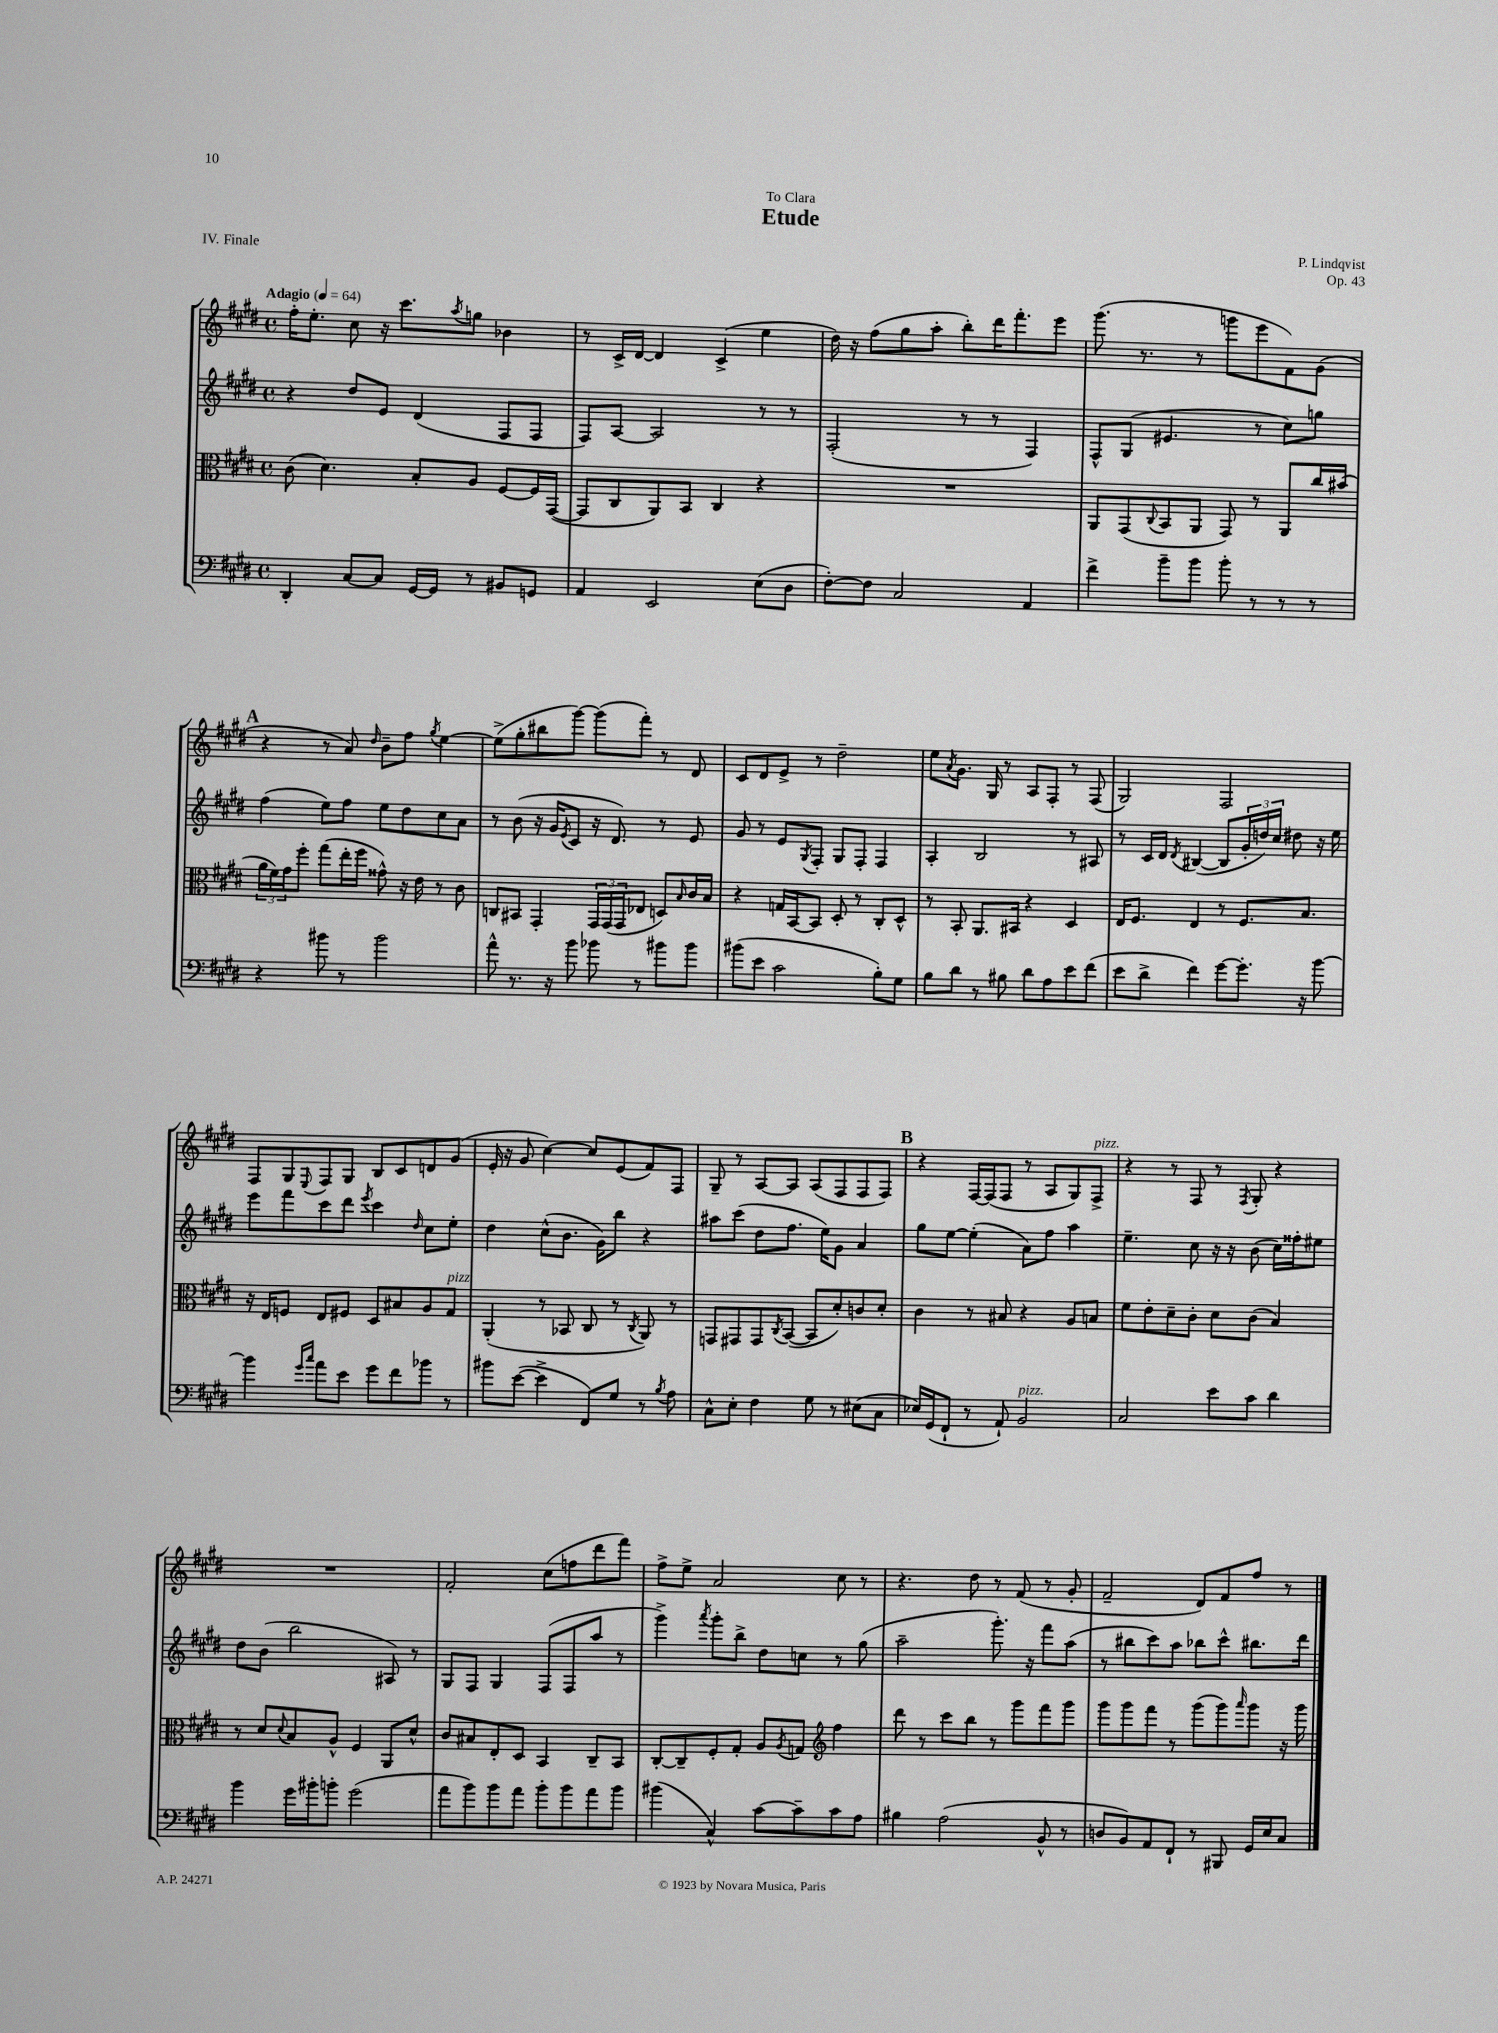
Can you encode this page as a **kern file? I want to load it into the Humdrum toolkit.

**kern	**kern	**kern	**kern
*part4	*part3	*part2	*part1
*staff4	*staff3	*staff2	*staff1
*clefF4	*clefC3	*clefG2	*clefG2
*k[f#c#g#d#]	*k[f#c#g#d#]	*k[f#c#g#d#]	*k[f#c#g#d#]
*M4/4	*M4/4	*M4/4	*M4/4
*met(c)	*met(c)	*met(c)	*met(c)
*MM64	*MM64	*MM64	*MM64
=1	=1	=1	=1
!	!	!	!LO:TX:a:B:t=Adagio
4DD#'/	(8c#\	4r	16ff#'\KL
.	.	.	8.ee'\J
.	4.d#\)	.	.
[8C#/L	.	8dd#/L	8cc#\
8C#/J]	.	8e/J	16r
.	.	.	8.ccc#\L
[16GG#/LL	8B'/L	(4d#/	.
16GG#/JJ]	.	.	.
.	.	.	8qaa/
8r	8A/J	.	8ggn\J
8BB#X/L	[8F#/L	8F#/L	4b-X\
8GGn/J	16F#/L]	8F#/J	.
.	([16GG#/JJ	.	.
=2	=2	=2	=2
4AA/	8GG#/L]	8F#/L)	8r
.	8C#/	[8A/J	16c#^/LL
.	.	.	[16d#/JJ
2EE/	8AA/)	2A/]	4d#/]
.	8BB/J	.	.
.	4C#/	.	(4c#^/
(8E\L	4r	8r	4ee\
8D#\J	.	8r	.
=3	=3	=3	=3
[8F#'\L)	1r	(2F#'/	16dd#\)
.	.	.	16r
8F#\J]	.	.	(8ff#\L
2C#/	.	.	8gg#\
.	.	.	8aa'\J
.	.	8r	8bb'\L)
.	.	8r	16ddd#\K
.	.	.	8.fff#'\
4AA/	.	4F#/)	.
.	.	.	8eee\J
=4	=4	=4	=4
4f#^\	8AA/L	8F#^^/L	(8.ggg#\
.	(8GG#/	(8G#/J	.
.	.	.	8.r
.	8qqC#/	.	.
8b~\L	8BB/	4.e#X/	.
8b\J	8AA/J	.	8r
8b'\	8GG#/)	.	8gggn\L
8r	8r	8r	8eee\
8r	8AA/L	8cc#\L)	8f#\)
8r	16cc#/L	8ggn\J	(8g#\J
.	(16b#X/JJ	.	.
!!LO:LB:g=z
!!LO:REH:place=s1:t=A
=5	=5	=5	=5
4r	24a\LL	(4ff#\	4r
.	24f#\)	.	.
.	24g#\J	.	.
.	8ff#'\J	.	.
8b#X\	(8gg#\L	8ee\L)	8r
8r	16ee'\L	8ff#\J	8a/)
.	16ff#\JJ	.	.
.	.	.	16qqdd#/
2b#\	8g##X^^\)	8ee\L	8b~\L
.	16r	8dd#\	8ff#\J
.	16e\	.	.
.	.	.	8qgg#/
.	8r	8cc#\	[4ee\
.	8c#\	8a\J	.
=6	=6	=6	=6
8a^^\	8Cn/L	8r	(8ee^\L]
8.r	8BB#X/J	(8b\	8gg#'\
.	4GG#'/	16r	8bb#X\
16r	.	16g#/KL	.
.	.	8qe/	.
8b\	.	8c#/J	[8ggg#\J)
8b-X\	24GG#/LL	16r	(8ggg#\L]
.	(24GG#/	.	.
.	.	8.d#/)	.
.	24GG#/J	.	.
8r	8E-X/J	.	8fff#'\J)
8b#X\L	8Dn/L)	8r	8r
.	16qqB/	.	.
8b#\J	16c#/L	8e/	8d#/
.	16B/JJ	.	.
=7	=7	=7	=7
(8b#X\L	4r	8g#/	8c#/L
8e\J	.	8r	8d#/
2c#\	16Gn/LL	8e/L	8e^/J
.	[16BB/J	.	.
.	.	8qG#/	.
.	8BB/J]	8F#'/J	8r
.	8D#'/	8G#/L	2dd#~\
.	8r	8F#'/J	.
8B'\L)	8C#'/L	4F#/	.
8G#\J	8D#^^/J	.	.
=8	=8	=8	=8
8B\L	8r	4A'/	8ee\L
.	.	.	8qa/
8d#\J	8BB'/	.	8.g#\J
8r	8.AA/L	2B/	.
.	.	.	16G#/
8B#X\	.	.	8r
.	16BB#X/Jk	.	.
8d#\L	4r	.	8A/L
8A\	.	.	8F#'/J
8e\	4D#/	8r	8r
(8f#\J	.	8A#X/	(8F#/
=9	=9	=9	=9
8e\L	16E/KL	8r	2G#/)
.	8.F#/J	.	.
8d#^\J	.	16c#/LL	.
.	.	16d#/JJ	.
.	.	8qd#/	.
4f#\)	4E/	([4B#X/	.
[8g#\L	8r	8B#/L]	2F#/
8.g#'\J]	8.F#/L	24g#'/L	.
.	.	24ddn/)	.
.	.	24cc#/JJ	.
.	.	8dd#X\	.
16r	8.B/J	.	.
[8b\	.	16r	.
.	.	16ee\	.
!!LO:LB:g=z
=10	=10	=10	=10
4b\]	16r	8eee\L	8F#/L
.	16E/KL	.	.
.	8Fn/J	8fff#\	8G#/
16qqg#/LL	.	.	.
16qqcc#/JJ	.	.	8qqE/
8a\L	8E/L	8ccc#\	8F#/
8e\J	8F#X/J	8ddd#\J	8G#/J
.	.	8qeee/	.
8g#\L	8D#/L	4ccc#\	8B/L
8f#\	8B#X/	.	8c#/
.	.	16qqdd#/	.
8b-X\J	8A/	8cc#\L	8dn/
!	!LO:TX:a:i:t=pizz.	!	!
8r	8G#/J	8ee'\J	(8g#/J
=11	=11	=11	=11
8b#X\L	(4AA'/	4dd#\	16e'/
.	.	.	16r
([8e\J	.	.	8g#/
4e^\]	8r	(8cc#^^\L	[4cc#\)
.	8BB-X/	8.b\J	.
8FF#/L)	8C#/	.	8cc#/L]
.	.	16g#\KL)	.
8G#/J	8r	8bb\J	(8e/
.	8qC#/	.	.
8r	8AA/)	4r	8f#/)
8qB/	.	.	.
8A\	8r	.	8F#/J
=12	=12	=12	=12
8C#^^\L	8GGn/L	8aa#X\L	8G#~/
8E'\J	8GG#X/	(8ccc#\J	8r
4F#\	8GG#/	8dd#\L	[8A/L
.	8qC#/	.	.
.	([8BB/J	8.ff#\J	8A/J]
8G#\	8BB/L]	.	(8A/L
.	.	16ee\KL)	.
8r	8d#'/)	8g#\J	8F#/
(8E#X\L	8cn/	4a/	8F#/
8C#\J	8d#'/J	.	8F#/J)
!!LO:REH:place=s1:t=B
=13	=13	=13	=13
16E-X/LL)	4c#\	8gg#\L	4r
(16GG#/J	.	.	.
8FF#`/J	.	[8ee\J	.
8r	8r	(4ee'\]	[16F#/LL
.	.	.	(16F#/J]
8AA`/)	8B#X/	.	8F#/J
!LO:TX:a:i:t=pizz.	!	!	!
2BB/	4r	8a\L)	8r
.	.	8ff#\J	8A/L
.	8A/L	4aa\	8G#/)
!	!	!	!LO:TX:a:i:t=pizz.
.	8Bn/J	.	8F#^/J
=14	=14	=14	=14
2C#/	8f#\L	4.ee~\	4r
.	8e'\	.	.
.	8d#~\	.	8r
.	8c#'\J	8cc#\	8F#/
8e\L	8d#\L	16r	8r
.	.	16r	.
.	.	.	8qF#/
8c#\J	(8c#\J	(8b\	8G#'/
4d#\	4B/)	16cc#\LL)	4r
.	.	16ff##X'\J	.
.	.	8ee#X\J	.
!!LO:LB:g=z
=15	=15	=15	=15
4b\	8r	8dd#\L	1r
.	8d#/L	(8b\J	.
.	8qqd#/	.	.
16g#\LL	8B/	2bb\	.
16b#X'\J	.	.	.
8bn'\J	8A^^/J	.	.
(2g#\	4F#/	.	.
.	8AA/L	8A#X/)	.
.	8d#^^/J	8r	.
=16	=16	=16	=16
8a\L	8c#/L	8G#/L	2f#'/
8b\)	8B#X/	8F#/J	.
8b\	8E'/	4G#/	.
8a\J	8D#/J	.	.
8b'\L	4BB/	(8F#/L	(8cc#\L
8b\	.	8F#/	8ffn\
8a\	8C#~/L	8aa/J	8ddd#\
8b\J	8BB/J	8r	8fff#\J)
=17	=17	=17	=17
(4b#X\	[8C#'/L	4ggg#^\)	8ff#^\L
.	8C#~/]	.	8ee^\J
.	.	8qaaa/	.
4C#^^/)	8F#'/	8ggg#'\L	2a/
.	8G#'/J	8bb^\J	.
[8c#\L	8A/L	8dd#\L	.
.	8qA/	.	.
8c#~\]	8Gn/J	8ccn\J	.
*	*clefG2	*	*
8c#\	4ff#\	8r	8cc#\
8A\J	.	(8gg#\	8r
=18	=18	=18	=18
4B#X\	8ddd#\	2aa~\	4.r
.	8r	.	.
(2A\	8ccc#\L	.	.
.	8bb\J	.	8dd#\
.	8r	8.ggg#'\)	8r
.	8ggg#\L	.	(8f#/
.	.	16r	.
8BB^^/	8fff#\	8fff#\L	8r
8r	8ggg#\J	(8aa\J	8g#'/
=19	=19	=19	=19
8Dn/L	8ggg#\L	8r	2f#~/
8BB/)	8ggg#\	8bb#X\L	.
8AA/	8fff#\J	8ccc#\)	.
8FF#`/J	8r	8aa\J	.
8r	(8ggg#\L	8bb-X\L	8d#/L)
8BBB#X/	8ggg#\)	8ccc#^^\J	8f#/
.	16qqaaa/	.	.
16GG#/LL	8ggg#\J	8.bb#X\L	8ff#/J
16E/J	.	.	.
8C#/J	16r	.	8r
.	16ggg#\	16ddd#\Jk	.
==	==	==	==
*-	*-	*-	*-
